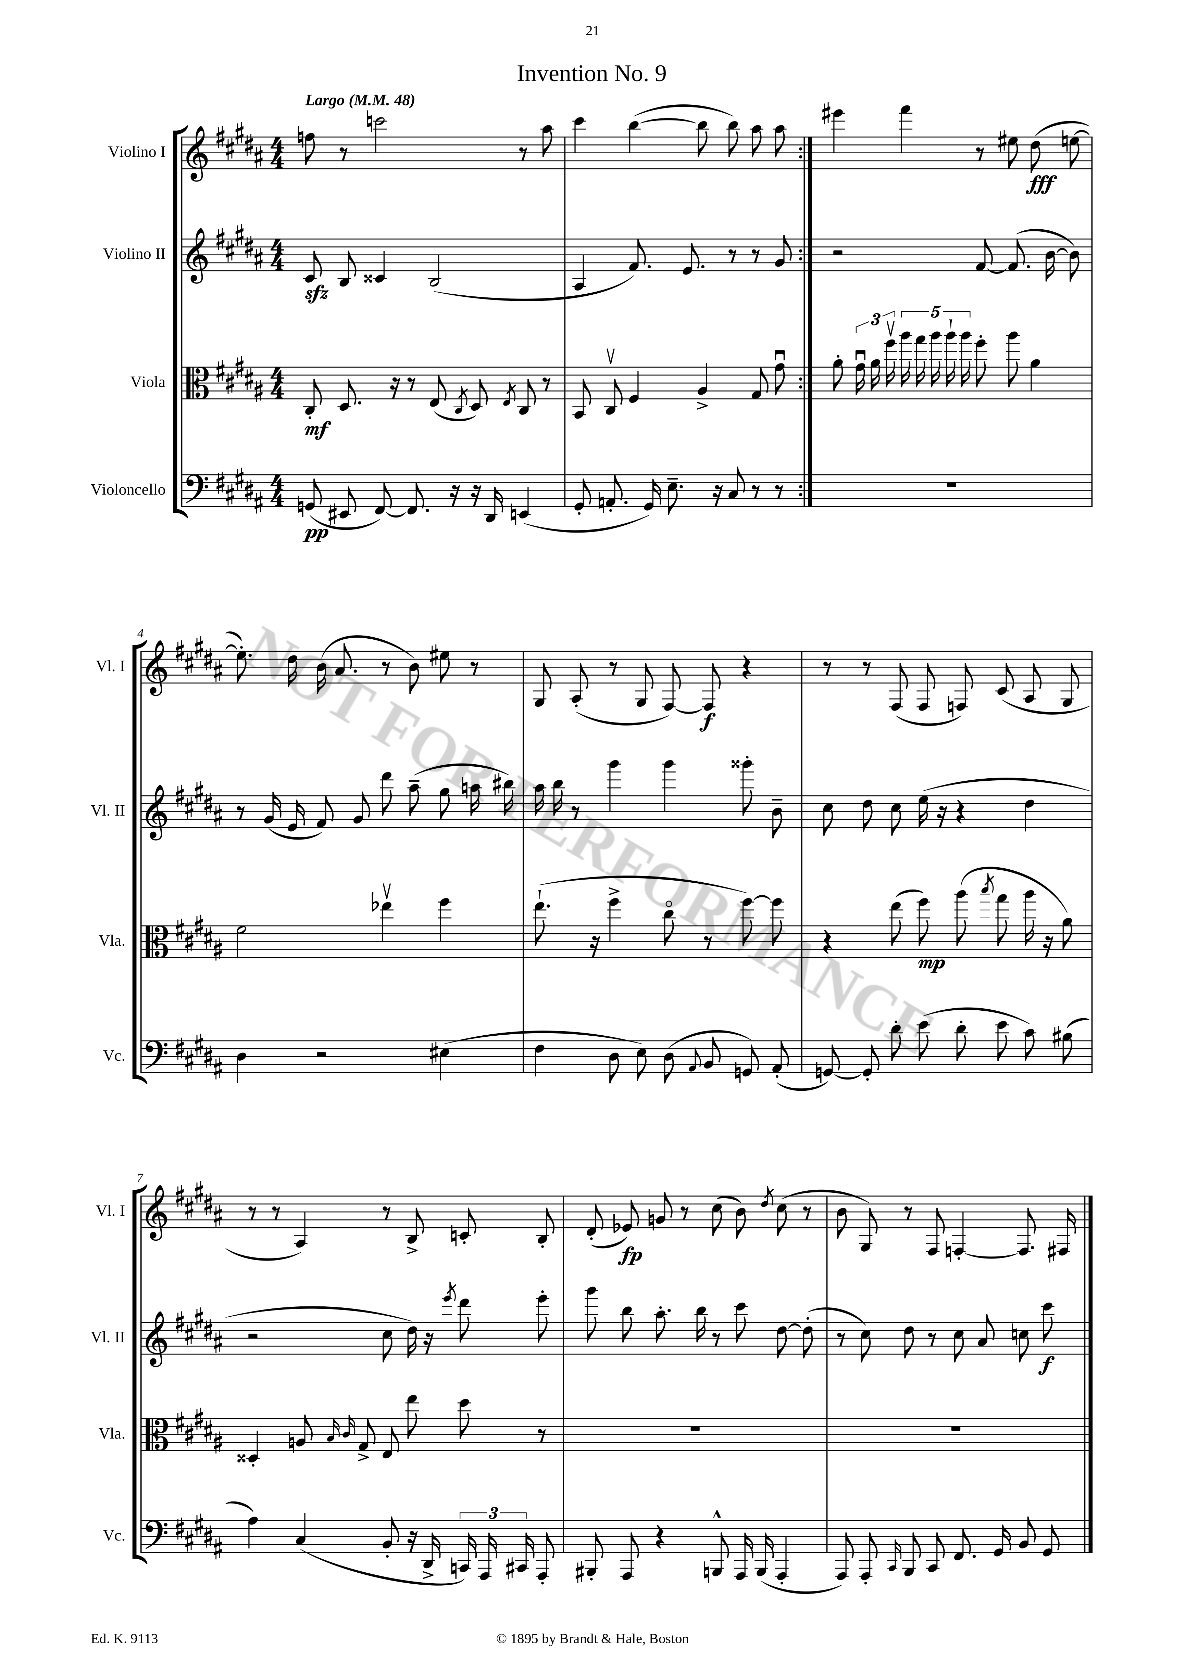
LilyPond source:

\header { title = "Invention No. 9" }
<<
\new StaffGroup <<
\new Staff = "s0" \with { instrumentName = "Violino I" shortInstrumentName = "Vl. I" } {
    \clef treble \key b \major \numericTimeSignature \time 4/4 \tempo "Largo" 4 = 48
    \autoBeamOff \repeat volta 2 { f''8 r8 c'''2 r8 ais''8 |
    cis'''4 b''4~( b''8 b''8) ais''8 ais''8 | }
    eis'''4 fis'''4 r8 eis''8 dis''8\fff( e''8~ |
    e''8.-.) dis''16 b'16( ais'8. r8 b'8) eis''8 r8 |
    gis8 ais8-.( r8 gis8 fis8~) fis8\f r4 |
    r8 r8 fis8( fis8 f8) cis'8( ais8 gis8 |
    r8 r8 ais4) r8 b8-> c'8-. b8-. |
    dis'8-.( ees'8\fp) g'8 r8 cis''8( b'8) \acciaccatura { dis''8 } cis''8( r8 |
    b'8 gis8) r8 fis8 f4~-. f8. fis16 \bar "|." |
}
\new Staff = "s1" \with { instrumentName = "Violino II" shortInstrumentName = "Vl. II" } {
    \clef treble \key b \major \numericTimeSignature \time 4/4
    \autoBeamOff \repeat volta 2 { cis'8\sfz b8 cisis'4 b2( |
    ais4 fis'8.) e'8. r8 r8 gis'8 | }
    r2 fis'8~ fis'8.( b'16~ b'8) |
    r8 gis'16( e'16 fis'8) gis'8 dis'''8 ais''8--( gis''8 a''16 bis''16) |
    ais''16 b''16 r8 gis'''4 gis'''4 gisis'''8-. b'8-- |
    cis''8 dis''8 cis''8 e''16( r16 r4 dis''4 |
    r2 cis''8 dis''16) r16 \acciaccatura { e'''8 } dis'''8 e'''8-. |
    gis'''8 b''8 ais''8.-. b''16 r8 cis'''8 dis''8~ dis''8-.( |
    r8 cis''8) dis''8 r8 cis''8 ais'8 c''8 cis'''8\f \bar "|." |
}
\new Staff = "s2" \with { instrumentName = "Viola" shortInstrumentName = "Vla." } {
    \clef alto \key b \major \numericTimeSignature \time 4/4
    \autoBeamOff \repeat volta 2 { cis8-.\mf dis8. r16 r8 e8( \acciaccatura { cis8 } dis8) \acciaccatura { e8 } cis8 r8 |
    b,8 cis8\upbow fis4 ais4-> gis8 gis'8\downbow | }
    ais'8-. \tuplet 3/2 { gis'16\downbow ais'16 fis''16\upbow } \tuplet 5/4 { ais''16 gis''16 ais''16 ais''16-! ais''16 } fis''8-. ais''8 ais'4 |
    fis'2 ees''4\upbow fis''4 |
    e''8.-!( r16 fis''4-> cis''8\flageolet r8 fis''8~) fis''8 |
    r4 e''8( fis''8\mp) ais''8( \acciaccatura { b''8 } gis''8 ais''16 r16 ais'8) |
    disis4-. a8 \grace { b16 cis'16 } gis8-> e8 e''8 dis''8 r8 |
    R1 |
    R1 \bar "|." |
}
\new Staff = "s3" \with { instrumentName = "Violoncello" shortInstrumentName = "Vc." } {
    \clef bass \key b \major \numericTimeSignature \time 4/4
    \autoBeamOff \repeat volta 2 { g,8\pp( eis,8 fis,8~) fis,8. r16 r16 dis,16 e,4( |
    gis,8-. a,8.-. gis,16) e8.-- r16 cis8 r8 r8 | }
    R1 |
    dis4 r2 eis4( |
    fis4 dis8 e8) dis8( \appoggiatura { ais,8 } b,8 g,8) ais,8-.( |
    g,8~) g,8-. dis'8-. e'8( dis'8-. e'8 cis'8) bis8( |
    ais4) cis4( b,8-. r16 dis,16-> \tuplet 3/2 { c,16) ais,,16 cis,16 } ais,,8-. |
    bis,,8-. ais,,8 r4 b,,8-^ ais,,16 b,,16( ais,,4-. |
    ais,,8) ais,,8-. \grace { cis,16 } b,,8 cis,8 fis,8. gis,16 b,8 gis,8 \bar "|." |
}
>>
>>
